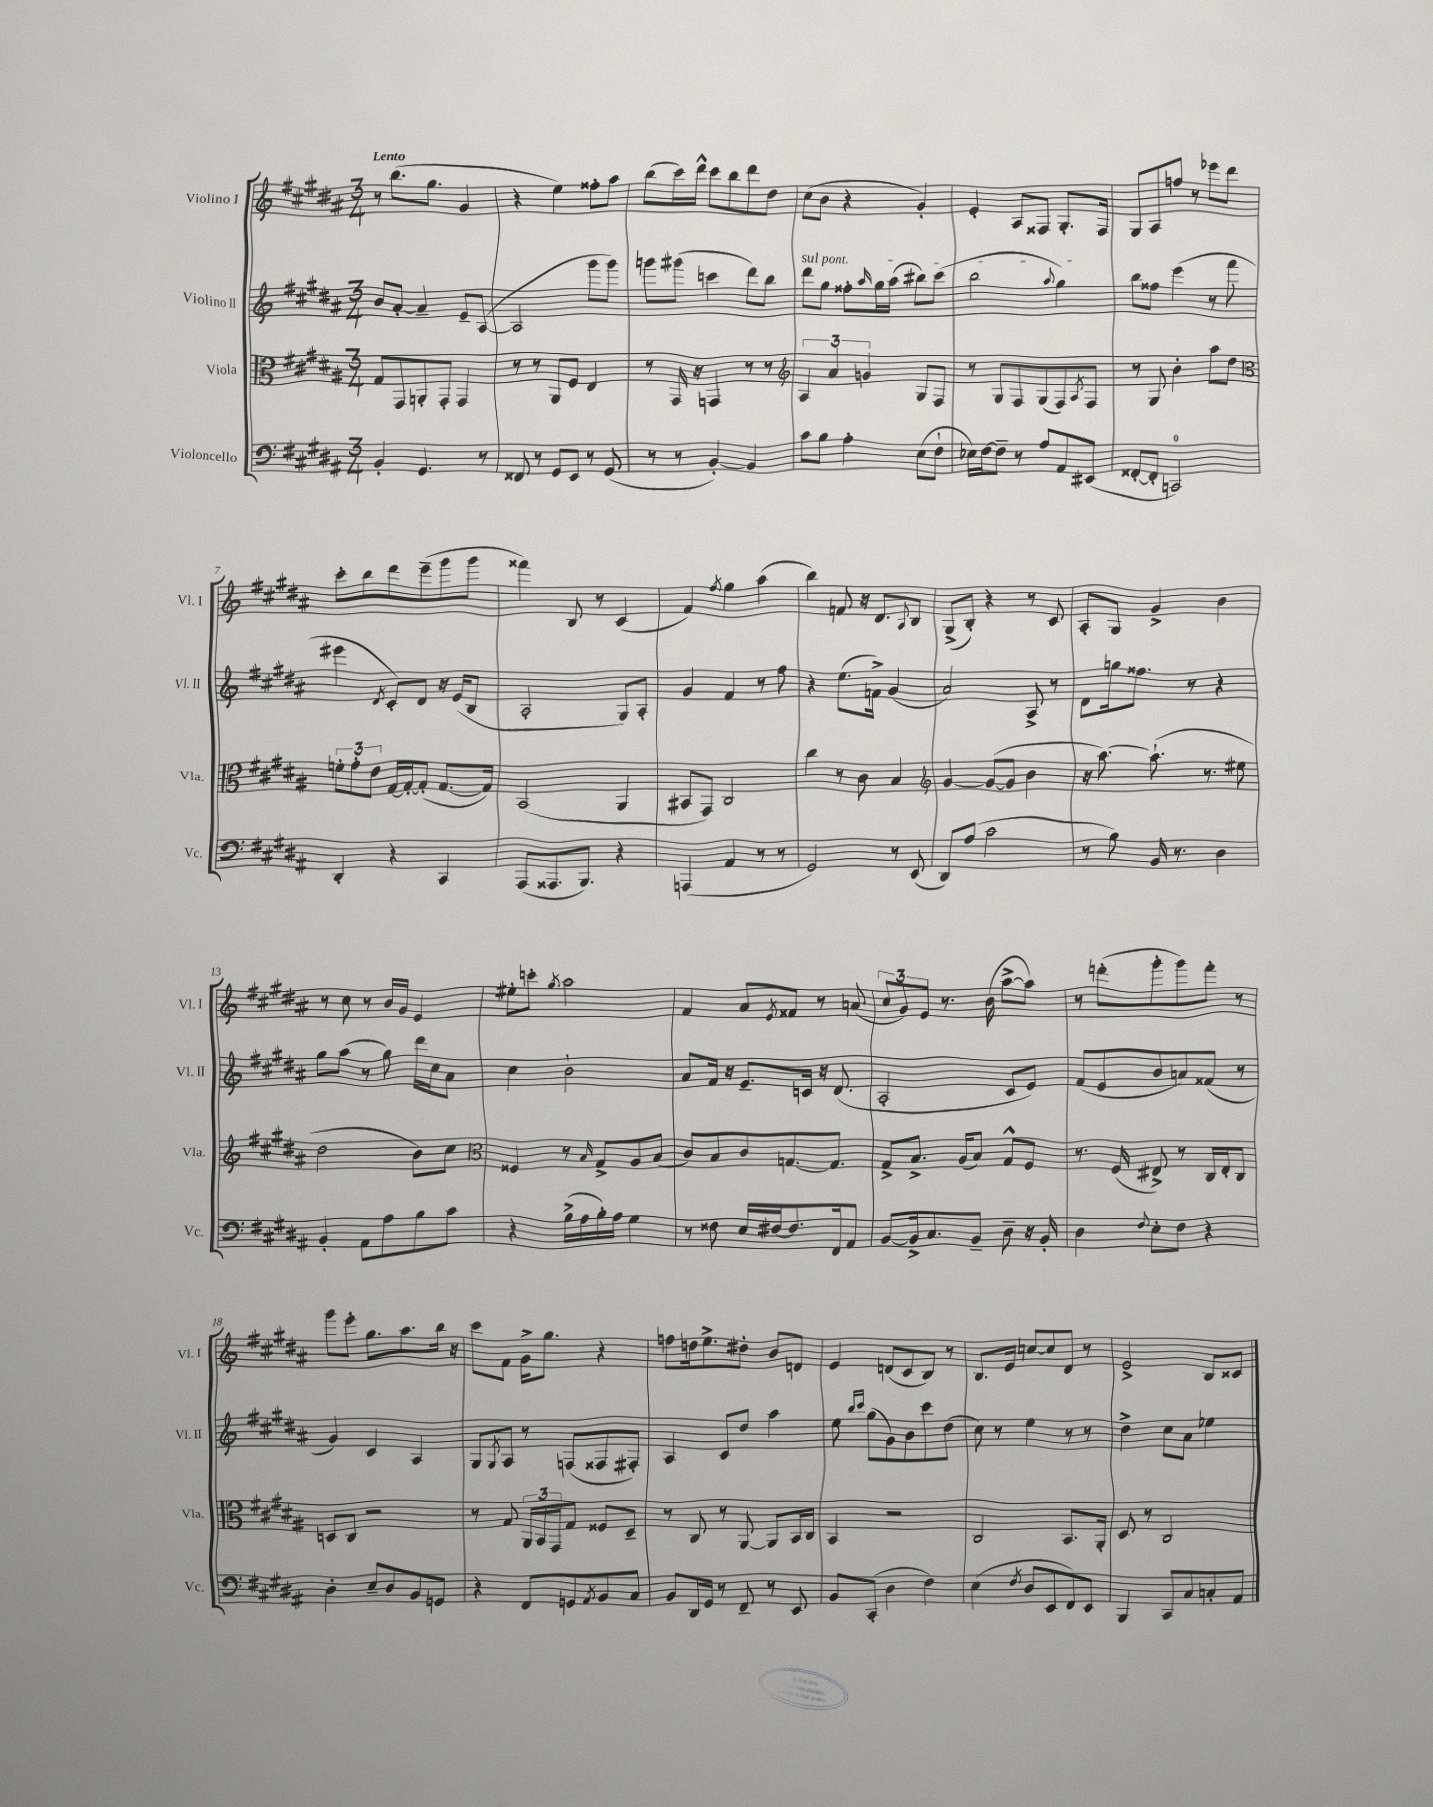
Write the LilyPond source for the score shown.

<<
\new StaffGroup <<
\new Staff = "s0" \with { instrumentName = "Violino I" shortInstrumentName = "Vl. I" } {
    \clef treble \key b \major \numericTimeSignature \time 3/4 \tempo "Lento"
    r8 b''8.( gis''8. gis'4 |
    r4 e''4) fisis''8-. ais''8 |
    b''8( cis'''16) dis'''16-^ cis'''8 b''8 dis'''8 dis''8 |
    cis''8( b'8 r4 gis'4-.) |
    e'4-. ais8 fisis8 gis8.-. fisis16 |
    gis8 ais8 f''8 r8 ees'''8 dis'''8 |
    cis'''8-. b''8 dis'''8 e'''8--( gis'''8 gis'''8 |
    fisis'''4) b8 r8 cis'4( |
    fis'4) \acciaccatura { fis''8 } gis''4 ais''4( |
    b''4) f'8 r16 dis'8. \appoggiatura { ais8 } b8 |
    gis8->( b8-.) r4 r8 cis'8 |
    ais8-. gis8 gis'4-> b'4 |
    r8 cis''8 r8 b'16 gis'16 e'4 |
    eis''8-. c'''8-. \acciaccatura { gis''8 } ais''2 |
    fis'4 ais'8 \acciaccatura { e'8 } fisis'8 r8 a'8( |
    \tuplet 3/2 { cis''8 gis'8) e'8 } r8. b'16( ais''8~-> ais''8) |
    r8 d'''8-.( gis'''8-. gis'''8) fis'''8-. r8 |
    gis'''8 e'''8-. gis''8. ais''8. b''16 r16 |
    cis'''8 fis'8 gis'16-> gis''8. r4 |
    f''8 d''16 e''8.-> dis''8-. b'8 d'8 |
    e'4 d'8( cis'8 b8) r8 |
    b8. e'16 c''8~ c''8 dis'8 r8 |
    e'2-> b8 cisis'8 \bar "|." |
}
\new Staff = "s1" \with { instrumentName = "Violino II" shortInstrumentName = "Vl. II" } {
    \clef treble \key b \major \numericTimeSignature \time 3/4
    b'8 ais'8~-. ais'4-- e'8-- ais8~( |
    ais2 gis'''8 gis'''8) |
    g'''8 gis'''8( c'''4 dis'''8) b''8 |
    \once \override TextSpanner.bound-details.left.text = \markup { \italic "sul pont." } dis'''8\startTextSpan gis''8 fisis''8-. \grace { ais''16 } gis''16 ais''16( bis''8) cis'''8( |
    b''2 \appoggiatura { ais''8 } gis''4\stopTextSpan) |
    b''8 fisis''8 e'''4( r8 fis'''8 |
    eis'''4 \acciaccatura { dis'8 } cis'8-.) dis'8 r16 e'16( b8 |
    ais2-. gis8) ais8-. |
    gis'4 fis'4 r8 fis''8 |
    r4 e''8.( f'16->) gis'4( |
    ais'2) ais8-> r8 |
    dis'8 g''16 fisis''8. r8 r4 |
    gis''8 ais''8( r8 gis''8) dis'''16 cis''16 ais'8 |
    cis''4 b'2-! |
    ais'8 fis'16 r16 e'8.-- c'16 r16 dis'8.( |
    ais2-. cis'8 e'8) |
    fis'8( e'8 b'8 a'8) fisis'8( r8 |
    gis'4) cis'4 ais4 |
    gis8 \acciaccatura { gis8 } ais8 r8 f8( fisis8 fis8-.) |
    ais4 cis'8 dis''8 ais''4 |
    e''8 \grace { b''16 cis'''16 } gis''8( gis'8) b'8 cis'''8 dis''8( |
    cis''8) r8 e''4 r8 r8 |
    dis''4-> cis''8 ais'8 ees''4 \bar "|." |
}
\new Staff = "s2" \with { instrumentName = "Viola" shortInstrumentName = "Vla." } {
    \clef alto \key b \major \numericTimeSignature \time 3/4
    gis8 gis,8 a,8-. gis,8-. gis,4 |
    r8 r8 ais,8 fis8 e4 |
    r8 gis,16 r16 g,4 r8 r8 |
    \clef treble \tuplet 3/2 { ais4 ais'4 g'4 } gis8 fis8 |
    r8 gis8 fis8 gis8( fis8) \acciaccatura { ais8 } fis8 |
    r8 gis8 b'4-. ais''8 dis''8 |
    \clef alto \tuplet 3/2 { f'8-. gis'8-. e'8 } gis16~ gis16~-. gis8-.( gis8.~ gis16) |
    b,2( ais,4 |
    bis,8 gis,8) cis2 |
    cis''4 r8 cis'8 b4 |
    \clef treble gis'4~ gis'8~( gis'8 b'4 |
    r16 ais''8.~) ais''8.-!( r8. eis''8 |
    dis''2 b'8) cis''8 |
    \clef alto fisis4 r8 \grace { b16 } gis8-> ais8 b8( |
    cis'8) b8 cis'8 g8.~ g8. |
    gis8-> b8.-> ais16( b8) gis8-^ fis8 |
    r8. fis16( eis8->) r8 cis16 eis16-. cis8 |
    d8 cis8 r2 |
    r8 gis8 \tuplet 3/2 { ais,16 b,16 gis,16 } gis8 fisis8 dis8-- |
    r8 cis8 r8 ais,8~ ais,8 b,16 cis16 |
    b,4 r2 |
    cis2 b,8. ais,16-. |
    dis8 r8 cis2 \bar "|." |
}
\new Staff = "s3" \with { instrumentName = "Violoncello" shortInstrumentName = "Vc." } {
    \clef bass \key b \major \numericTimeSignature \time 3/4
    b,4-. gis,4. r8 |
    fisis,8 r8 gis,8 e,8 r8 gis,8( |
    r8 r8 b,4~-.) b,4 |
    cis'8 b8 ais4-. e8( fis8-! |
    ees16) fis16~ fis8-- r8 ais8 ais,8 eis,8( |
    fisis,8~-. fisis,8-. c,2-0) |
    dis,4-. r4 cis,4 |
    ais,,8( aisis,,8. b,,8.) r4 |
    a,,4( ais,4 r8 r8 |
    gis,2) r8 e,8( |
    dis,8) ais8( cis'2 |
    r8 b8) b,16 r8. dis4 |
    b,4-. ais,8 ais8 b8 cis'8 |
    r4 b16->( ais16 b16-.) ais16 gis4 |
    r8 fisis8 e16 fis16~ fis8. fis,16 ais,8 |
    b,8~ b,16-> cis8. b,8-- dis8-- r16 b,16-. |
    dis4 \appoggiatura { fis8 } e8-. fis8 r4 |
    dis4-. e8-- dis8 b,8 g,8 |
    r4 fis,8 g,8 \acciaccatura { ais,8 } b,8 cis8 |
    b,8 dis,16 gis,16 r8 fis,8-- r8 e,8 |
    b,8 cis,8-.( dis4 fis4) |
    e4( \acciaccatura { fis8 } dis8 e,8 fis,8) e,8 |
    b,,4 cis,8 cis8 c8-. ais,8 \bar "|." |
}
>>
>>
